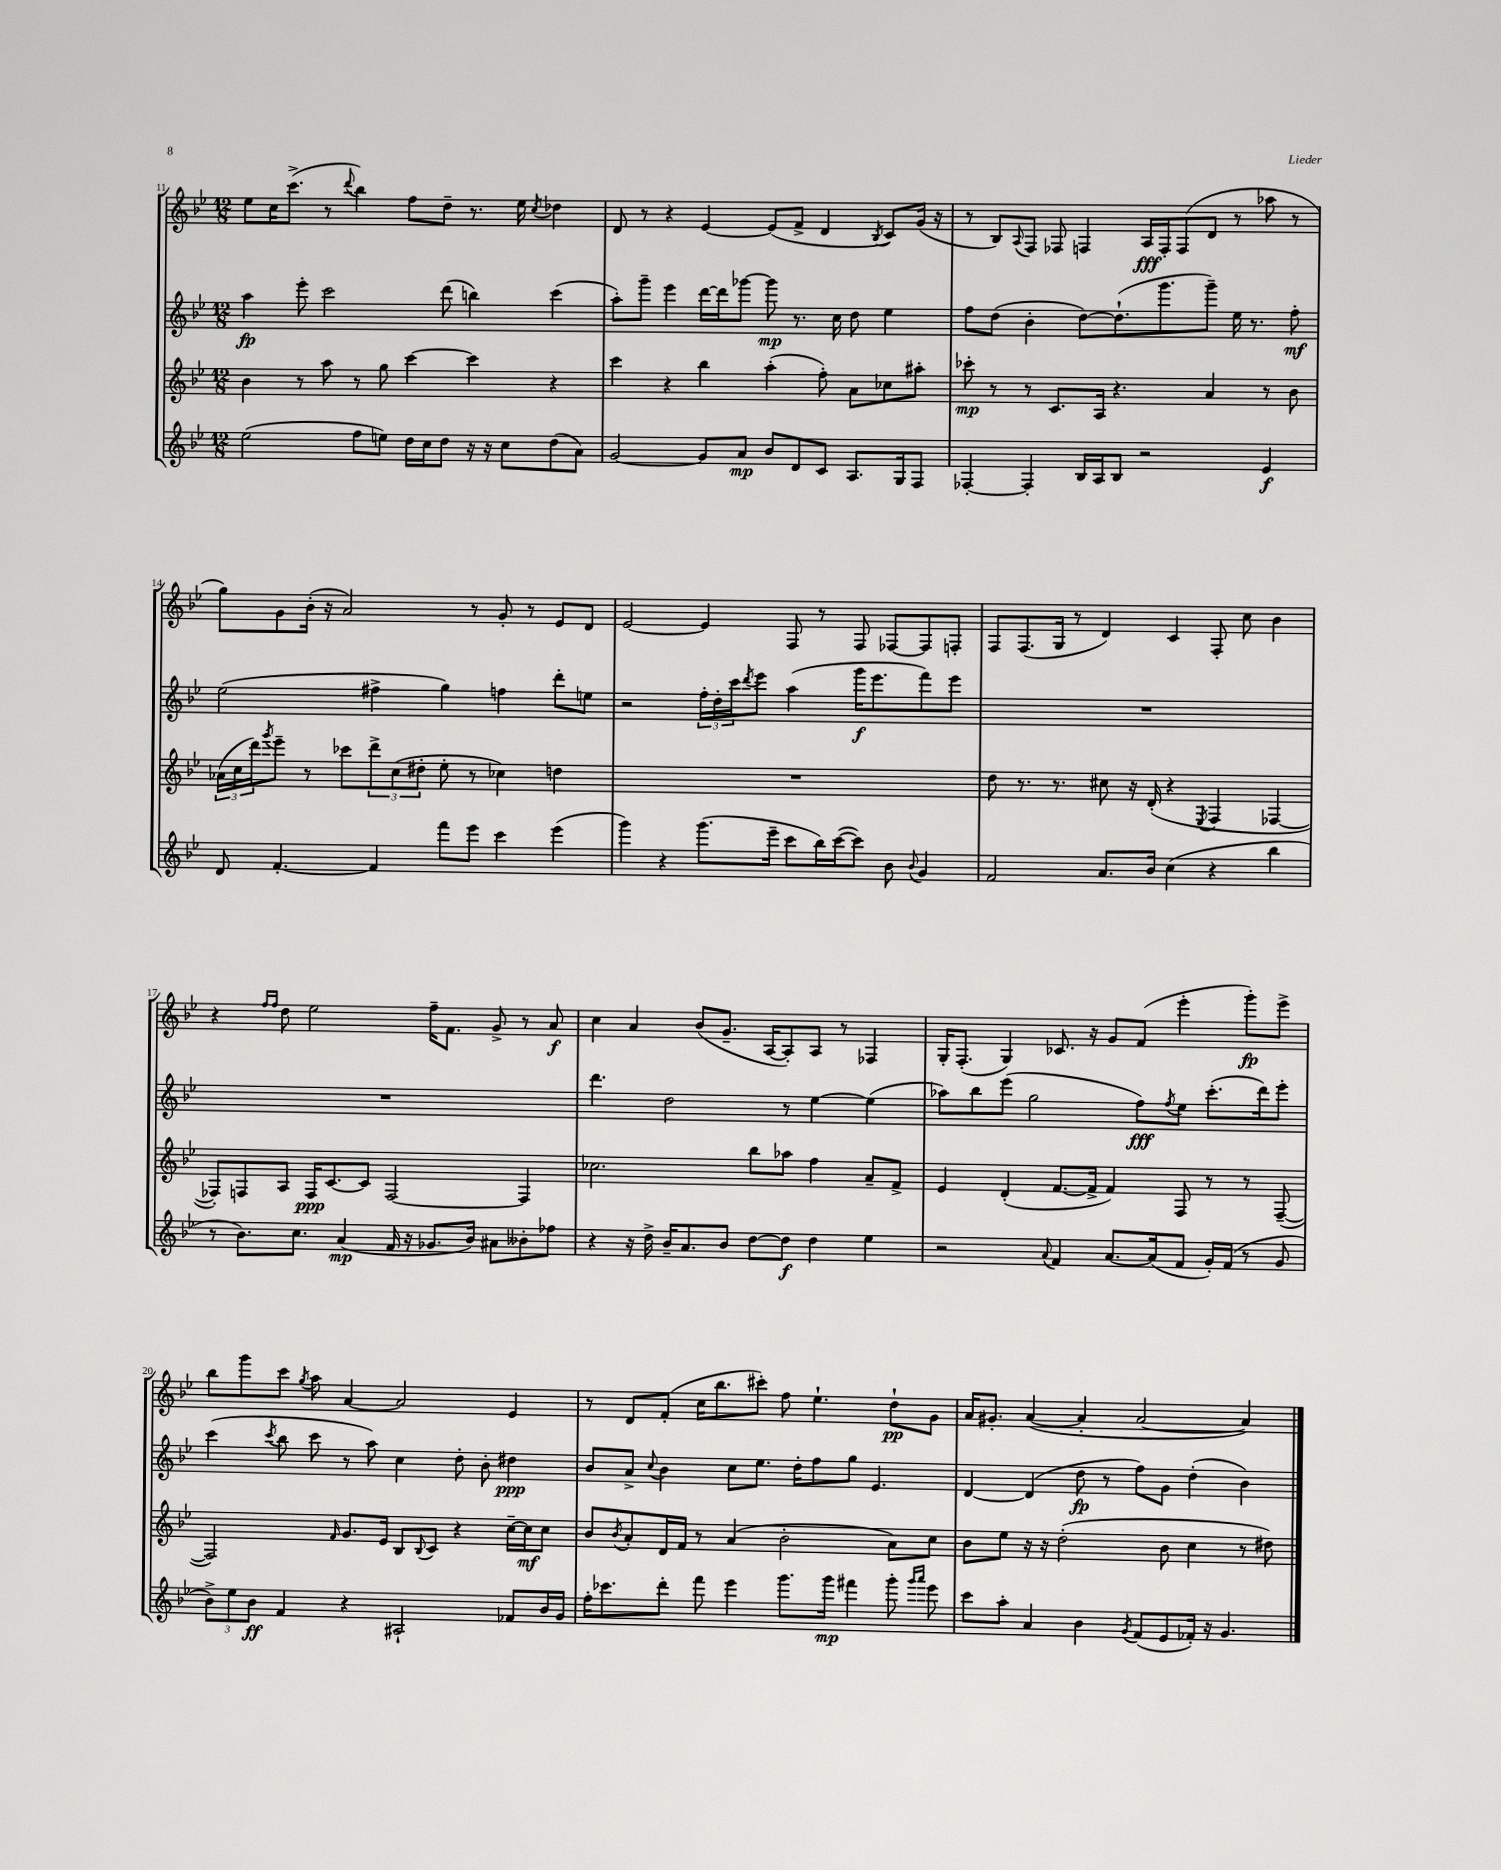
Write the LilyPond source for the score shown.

<<
\new StaffGroup <<
\new Staff = "s0" {
    \clef treble \key bes \major \numericTimeSignature \time 12/8
    ees''8 c''16 c'''8.->( r8 \appoggiatura { d'''8 } bes''4) f''8 d''8-- r8. ees''16 \acciaccatura { c''8 } des''4 |
    d'8 r8 r4 ees'4~ ees'8( f'8-> d'4 \acciaccatura { bes8 } c'8) g'16( r16 |
    r8 bes8) \appoggiatura { a8 } f8 fes8 f4 a16\fff f16-. f8( d'8 r8 aes''8 r8 |
    g''8) g'8 bes'16-.( r16 a'2) r8 g'8-. r8 ees'8 d'8 |
    ees'2~ ees'4 f8 r8 f8 fes8~ fes8 f8-. |
    f8 f8.( g16 r8 d'4) c'4 f8-. c''8 bes'4 |
    r4 \grace { f''16 f''16 } d''8 ees''2 f''16-- f'8. g'8-> r8 a'8\f |
    c''4 a'4 bes'8( g'8.-- a16~ a8-.) a8 r8 fes4 |
    g16-. f8.-.( g4) ces'8. r16 g'8 f'8( ees'''4-. g'''8-.\fp) ees'''8-> |
    bes''8 g'''8 c'''8 \acciaccatura { g''8 } a''8 a'4~ a'2 ees'4 |
    r8 d'8 f'8-.( c''16 bes''8. cis'''8-.) f''8 ees''4.-! d''8-!\pp g'8 |
    a'16 gis'8.-. a'4~( a'4-. a'2~ a'4) \bar "|." |
}
\new Staff = "s1" {
    \clef treble \key bes \major \numericTimeSignature \time 12/8
    a''4\fp ees'''8-. c'''2 d'''8( b''4) c'''4( |
    a''8-.) g'''8-- ees'''4 d'''16~ d'''16 ges'''8~ ges'''8\mp r8. c''16 d''8 ees''4 |
    f''8 d''8( bes'4-. d''8~) d''8.-!( g'''8. g'''8--) ees''16 r8. f''8-.\mf |
    ees''2( fis''4-> g''4) f''4 d'''8-. e''8 |
    r2 \tuplet 3/2 { f''16-. d''16-. c'''16 } \acciaccatura { d'''8 } ees'''8 a''4( g'''16\f ees'''8. f'''8) ees'''8 |
    R1. |
    R1. |
    d'''4. d''2 r8 ees''4~ ees''4( |
    aes''8) bes''8 ees'''8( g''2 f''8\fff) \acciaccatura { f''8 } ees''8 c'''8.-.( d'''16) ees'''8-. |
    c'''4( \acciaccatura { c'''8 } bes''8 c'''8 r8 a''8) c''4 d''8-. bes'8-. dis''4\ppp |
    bes'8 a'8-> \appoggiatura { c''8 } bes'4 c''8 ees''8. d''16-. f''8 g''8 ees'4. |
    d'4~ d'4( d''8\fp r8 f''8) g'8 d''4-.( bes'4) \bar "|." |
}
\new Staff = "s2" {
    \clef treble \key bes \major \numericTimeSignature \time 12/8
    bes'4 r8 a''8 r8 g''8 c'''4~ c'''4 r4 |
    c'''4 r4 bes''4 a''4-.( f''8-.) a'8 ces''8 ais''8-. |
    ces'''8-.\mp r8 r8 c'8. a16 r4. a'4 r8 bes'8 |
    \tuplet 3/2 { aes'16( c''16 d'''16) } \acciaccatura { g'''8 } ees'''8-- r8 ces'''8 \tuplet 3/2 { d'''8-> c''8( dis''8-. } ees''8-. r8 ces''4) d''4 |
    R1. |
    d''8 r8. r8. cis''8 r16 d'16-.( r4 \acciaccatura { ees8 } f4 fes4~ |
    fes8-.) f8 a8 f16\ppp c'8.~ c'8 f2~ f4 |
    ces''2. bes''8 aes''8 f''4 a'8-- f'8-> |
    ees'4 d'4-.( f'8.~ f'16-> f'4) f8 r8 r8 f8~--( |
    f2) \grace { f'16 } g'8. ees'16 bes8 \appoggiatura { bes8 } c'8 r4 c''16~-- c''16\mf c''8 |
    bes'8 \acciaccatura { bes'8 } a'8-. d'16 f'16 r8 a'4( bes'2-. a'8) c''8 |
    bes'8 ees''8 r16 r16 d''2-.( bes'8 c''4 r8 dis''8) \bar "|." |
}
\new Staff = "s3" {
    \clef treble \key bes \major \numericTimeSignature \time 12/8
    ees''2( f''8 e''8) d''16 c''16 d''8 r16 r16 c''8 d''8( a'8) |
    g'2~ g'8 a'8\mp bes'8 d'8 c'8 a8. g16 f8 |
    fes4~-. fes4-. bes16 a16 bes8 r2 ees'4\f |
    d'8 f'4.~-. f'4 f'''8 ees'''8 c'''4 ees'''4( |
    g'''4) r4 g'''8.( ees'''16-- c'''8 bes''16) c'''16~( c'''8) bes'8 \appoggiatura { bes'8 } g'4 |
    f'2 a'8. bes'16 c''4( r4 bes''4 |
    r8 bes'8.) c''8. a'4\mp( f'16 r16 ges'8. bes'16) ais'8 beses'8-. fes''8 |
    r4 r16 d''16-> bes'16-- a'8. bes'8 d''8~ d''8\f d''4 ees''4 |
    r2 \appoggiatura { a'8 } f'4 a'8.~ a'16( f'8 g'16-.) f'16( r8 g'8 |
    \tuplet 3/2 { bes'8->) ees''8 bes'8\ff } f'4 r4 ais2-! fes'8 bes'16 g'16 |
    f''16-. ces'''8. d'''8-. f'''8 ees'''4 g'''8. g'''16\mp fis'''4 g'''8-. \grace { g'''16 a'''16 } ees'''8 |
    c'''8 a''8-. a'4 bes'4 \acciaccatura { g'8 } f'8( ees'8 fes'16-.) r16 g'4. \bar "|." |
}
>>
>>
\layout { \context { \Score currentBarNumber = #11 } }
